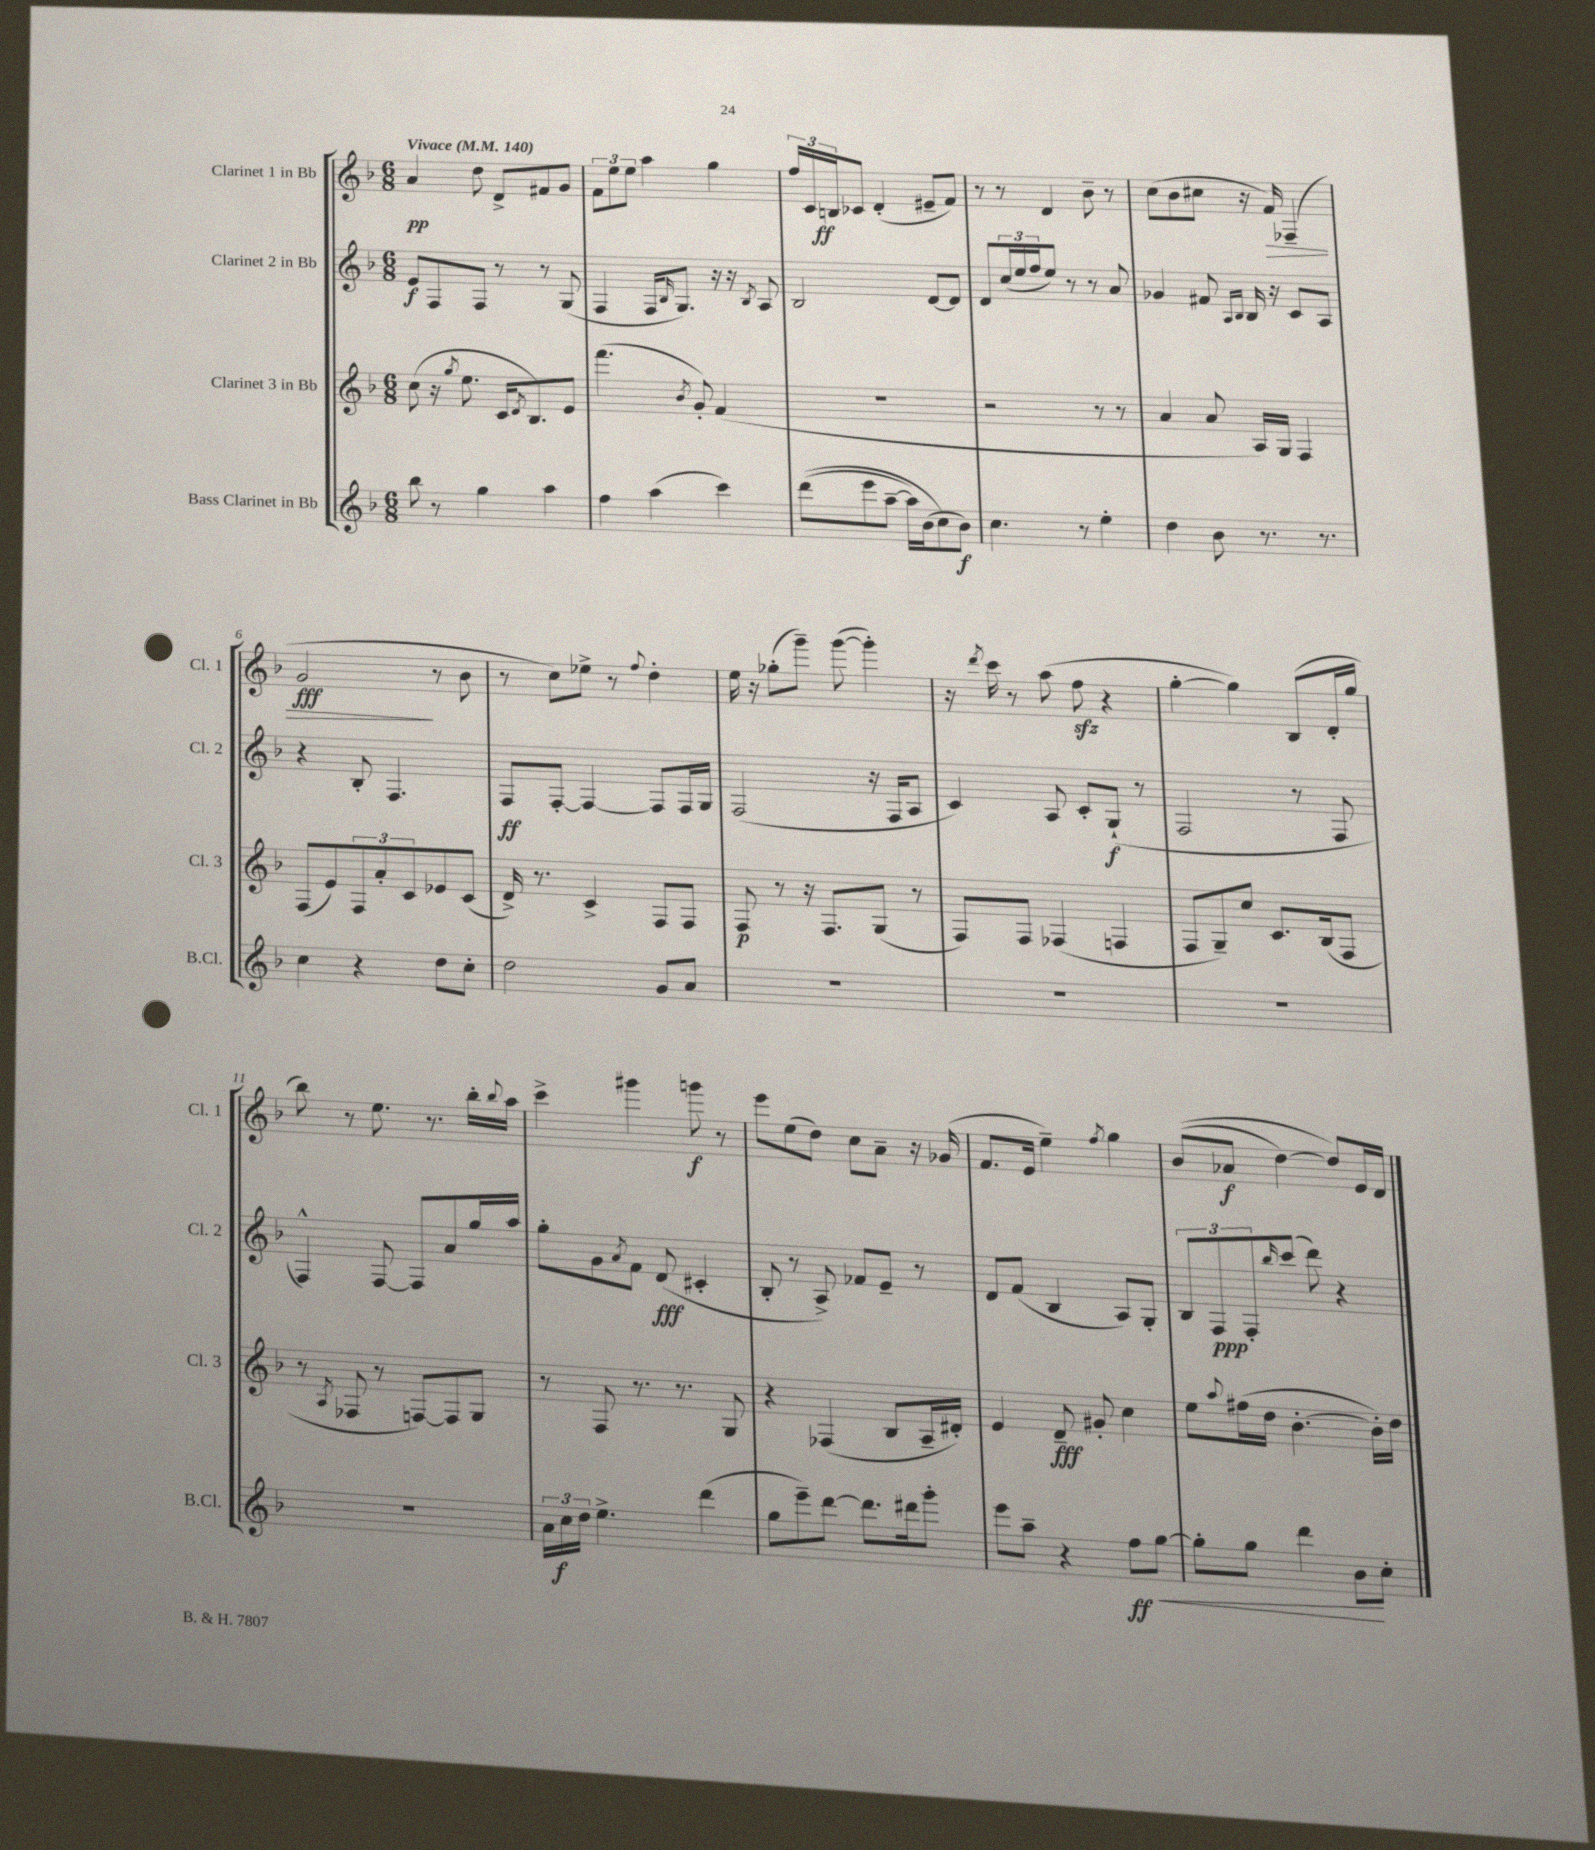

**kern	**dynam	**kern	**dynam	**kern	**dynam	**kern	**dynam
*part4	*part4	*part3	*part3	*part2	*part2	*part1	*part1
*staff4	*staff4	*staff3	*staff3	*staff2	*staff2	*staff1	*staff1
*I"Bass Clarinet in Bb	*	*I"Clarinet 3 in Bb	*	*I"Clarinet 2 in Bb	*	*I"Clarinet 1 in Bb	*
*I'B.Cl.	*	*I'Cl. 3	*	*I'Cl. 2	*	*I'Cl. 1	*
*clefG2	*	*clefG2	*	*clefG2	*	*clefG2	*
*k[b-]	*	*k[b-]	*	*k[b-]	*	*k[b-]	*
*M6/8	*	*M6/8	*	*M6/8	*	*M6/8	*
*MM140	*	*MM140	*	*MM140	*	*MM140	*
=1	=1	=1	=1	=1	=1	=1	=1
!	!	!	!	!	!	!LO:TX:a:B:t=Vivace	!
8bb-\	.	(8cc\	.	8e/L	f	4a/	pp
8r	.	16r	.	8F/	.	.	.
.	.	8qgg/	.	.	.	.	.
.	.	8.ee\	.	.	.	.	.
4gg\	.	.	.	8F/J	.	8dd\	.
.	.	16c/KL	.	8r	.	8d^/L	.
.	.	8qd/	.	.	.	.	.
.	.	8.B-/)	.	.	.	.	.
4aa\	.	.	.	8r	.	8f#X/	.
.	.	8e/J	.	(8G/	.	8g/J	.
=2	=2	=2	=2	=2	=2	=2	=2
4ff\	.	(4.fff\	.	4F/	.	12f\L	.
.	.	.	.	.	.	12ee\	.
.	.	.	.	.	.	12ee\J	.
(4aa\	.	.	.	16F/KL	.	4aa\	.
.	.	.	.	16qqB-/	.	.	.
.	.	.	.	8.G/J)	.	.	.
.	.	8qb-/	.	.	.	.	.
.	.	8g'/)	.	.	.	.	.
4ccc\)	.	(4f/	.	16r	.	4gg\	.
.	.	.	.	16r	.	.	.
.	.	.	.	8qB-/	.	.	.
.	.	.	.	8A/	.	.	.
=3	=3	=3	=3	=3	=3	=3	=3
((8ddd\L	.	2.r	.	2B-/	.	24ff/LL	.
.	.	.	.	.	.	24c/	.
.	.	.	.	.	.	24Bn/J	ff
8eee\	.	.	.	.	.	8c-X/J	.
[8aa~\J	.	.	.	.	.	(4d'/	.
16aa\LL])	.	.	.	.	.	.	.
(16b-\J	.	.	.	.	.	.	.
8cc\)	.	.	.	[8d/L	.	8e#X~/L	.
8b-\J)	f	.	.	8d/J]	.	8f/J)	.
=4	=4	=4	=4	=4	=4	=4	=4
4.cc\	.	2r	.	8d/L	.	8r	.
.	.	.	.	(24cc/L	.	8r	.
.	.	.	.	24ee/	.	.	.
.	.	.	.	24ff/J	.	.	.
.	.	.	.	8ee/J)	.	4d/	.
8r	.	.	.	8r	.	.	.
4ee'\	.	8r	.	8r	.	8b-~\	.
.	.	8r	.	8a/	.	8r	.
=5	=5	=5	=5	=5	=5	=5	=5
4dd\	.	4a/	.	4g-X/	.	(8cc\L	.
.	.	.	.	.	.	8b-\	.
8b-\	.	8a/	.	8f#X/	.	8cc#X\J	.
.	.	.	.	16qqA/LL	.	.	.
.	.	.	.	16qqB-/JJ	.	.	.
8.r	.	16A/LL)	.	16B-/	.	16r	.
!	!	!	!	!	!	!	!LO:HP:b
.	.	16G/JJ	.	16r	.	16f/)	>
.	.	4F/	.	8c/L	.	(4F-X~/	.
8.r	.	.	.	.	.	.	.
.	.	.	.	8A/J	.	.	.
!!LO:LB:g=z
=6	=6	=6	=6	=6	=6	=6	=6
4cc\	.	(8F/L	.	4r	.	2g/	fff
.	.	8e/)	.	.	.	.	.
4r	.	12F/	.	8B-'/	.	.	.
.	.	12a'/	.	.	.	.	.
.	.	.	.	4.F/	.	.	.
.	.	12c/	.	.	.	.	.
8dd\L	.	8e-X/	.	.	.	8r	]
8cc'\J	.	(8c/J	.	.	.	8b-\	.
=7	=7	=7	=7	=7	=7	=7	=7
2dd\	.	16d^/)	.	8F/L	ff	8r	.
.	.	8.r	.	.	.	.	.
.	.	.	.	[8F'/J	.	8cc\L)	.
.	.	4c^/	.	4F/_	.	8ee-X^\J	.
.	.	.	.	.	.	8r	.
.	.	.	.	.	.	8qqff/	.
8g/L	.	8F/L	.	8F/L]	.	4dd'\	.
8a/J	.	8F/J	.	16F/L	.	.	.
.	.	.	.	16G/JJ	.	.	.
=8	=8	=8	=8	=8	=8	=8	=8
2.r	.	8F/	p	(2F/	.	16ee\	.
.	.	.	.	.	.	16r	.
.	.	8r	.	.	.	(8gg-X'\L	.
.	.	16r	.	.	.	8ggg~\J)	.
.	.	8.F/L	.	.	.	.	.
.	.	.	.	.	.	([8ggg\	.
.	.	(8G/J	.	16r	.	4ggg'\])	.
.	.	.	.	16F/KL	.	.	.
.	.	8r	.	8A/J	.	.	.
=9	=9	=9	=9	=9	=9	=9	=9
2.r	.	8F/L)	.	4c/)	.	16r	.
.	.	.	.	.	.	8qddd/	.
.	.	.	.	.	.	16ccc\	.
.	.	8F/J	.	.	.	8r	.
.	.	(4F-X/	.	8A/	.	(8aa\	.
.	.	.	.	8c'/L	.	8ffzz\	.
.	.	4Fn/	.	(8G`/J	f	4r	.
.	.	.	.	8r	.	.	.
=10	=10	=10	=10	=10	=10	=10	=10
2.r	.	8F/L	.	2F/	.	[4gg'\	.
.	.	8G~/)	.	.	.	.	.
.	.	8cc/J	.	.	.	4gg\])	.
.	.	8.c/L	.	.	.	.	.
.	.	.	.	8r	.	(8B-/L	.
.	.	(16B-/k	.	.	.	.	.
.	.	8F/J	.	8F/	.	16d'/L	.
.	.	.	.	.	.	16gg/JJ	.
!!LO:LB:g=z
=11	=11	=11	=11	=11	=11	=11	=11
2.r	.	8r	.	4F^^/)	.	8bb-\)	.
.	.	8qA/	.	.	.	.	.
.	.	8F-X/	.	.	.	8r	.
.	.	8r	.	[8F/	.	8.ee\	.
.	.	[8Fn/L)	.	8F/L]	.	.	.
.	.	.	.	.	.	8.r	.
.	.	8F/]	.	8a/	.	.	.
.	.	8G/J	.	16gg/L	.	16bb-'\LL	.
.	.	.	.	.	.	8qqbb-/	.
.	.	.	.	16aa/JJ	.	16aa\JJ	.
=12	=12	=12	=12	=12	=12	=12	=12
24a\LL	.	8r	.	8gg'\L	.	4ccc^\	.
24cc\	f	.	.	.	.	.	.
24dd\JJ	.	.	.	.	.	.	.
4.ee^\	.	8F/	.	8g\	.	.	.
.	.	.	.	8qa/	.	.	.
.	.	8.r	.	8f\J	.	4ggg#X\	.
.	.	.	.	(8d/	fff	.	.
.	.	8.r	.	.	.	.	.
(4ddd\	.	.	.	4c#X'/	.	8gggn\	f
.	.	8G/	.	.	.	8r	.
=13	=13	=13	=13	=13	=13	=13	=13
8gg\L	.	4r	.	8B-'/	.	8eee\L	.
8eee~\)	.	.	.	8r	.	(8ee\	.
[8ddd\J	.	(4F-X/	.	8A^/)	.	8dd\J)	.
8.ddd\L]	.	.	.	8f-X/L	.	8cc\L	.
.	.	8B-/L	.	8e~/J	.	8a~\J	.
16ddd#X\k	.	.	.	.	.	.	.
8ggg'\J	.	16A~/L	.	8r	.	16r	.
.	.	16d#X'/JJ)	.	.	.	(16g-X/	.
=14	=14	=14	=14	=14	=14	=14	=14
8eee\L	.	4e/	.	8d/L	.	8.f/L	.
8aa~\J	.	.	.	(8f/J	.	.	.
.	.	.	.	.	.	16e/Jk	.
4r	.	8d~/	fff	4B-/	.	4ee~\)	.
.	.	8g#X'/	.	.	.	.	.
.	.	.	.	.	.	8qff/	.
8ff\L	ff	4cc\	.	8A/L)	.	4gg\	.
!	!LO:HP:b	!	!	!	!	!	!
[8gg\J	<	.	.	8G'/J	.	.	.
=15	=15	=15	=15	=15	=15	=15	=15
8gg'\L]	.	8ee\L	.	12B-/L	.	((8b-/L	.
.	.	.	.	12F/	ppp	.	.
.	.	8qqaa/	.	.	.	.	.
8gg\J	.	(16ff#X\L	.	.	.	8a-X/J	f
.	.	.	.	12F'/	.	.	.
.	.	16dd\JJ	.	.	.	.	.
.	.	.	.	16qqbb-/	.	.	.
4ddd\	.	[4.b-'\	.	(8ccc/J	.	[4dd\)	.
.	.	.	.	8ddd\)	.	.	.
8b-\L	.	.	.	4r	.	8dd/L])	.
8cc'\J	[	16b-'\LL])	.	.	.	16e/L	.
.	.	16dd\JJ	.	.	.	16d/JJ	.
==	==	==	==	==	==	==	==
*-	*-	*-	*-	*-	*-	*-	*-
